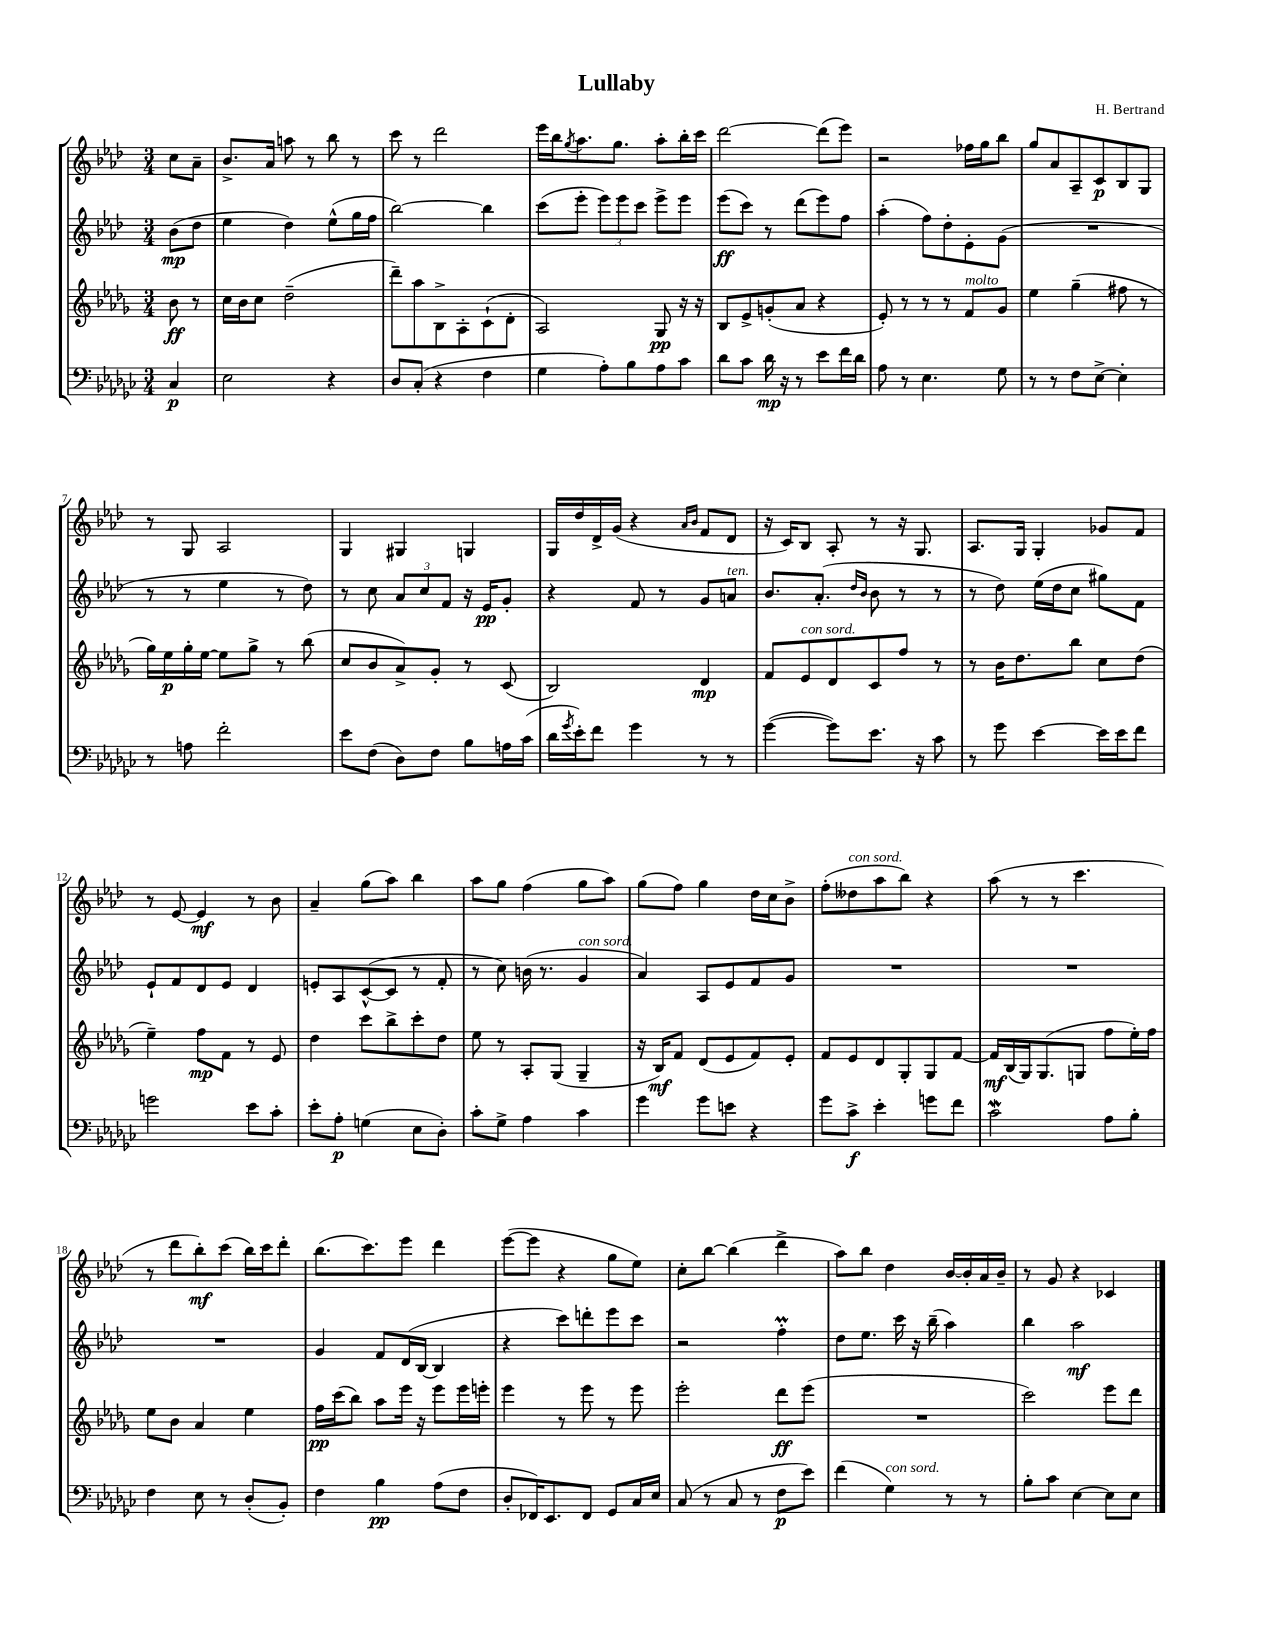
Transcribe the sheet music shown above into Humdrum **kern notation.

**kern	**dynam	**kern	**dynam	**kern	**dynam	**kern	**dynam
*part4	*part4	*part3	*part3	*part2	*part2	*part1	*part1
*staff4	*staff4	*staff3	*staff3	*staff2	*staff2	*staff1	*staff1
*clefF4	*	*clefG2	*	*clefG2	*	*clefG2	*
*k[b-e-a-d-g-c-]	*	*k[b-e-a-d-g-]	*	*k[b-e-a-d-]	*	*k[b-e-a-d-]	*
*M3/4	*	*M3/4	*	*M3/4	*	*M3/4	*
=	=	=	=	=	=	=	=
4C-/	p	8b-\	ff	(8b-\L	mp	8cc\L	.
.	.	8r	.	8dd-\J	.	8a-~\J	.
=1	=1	=1	=1	=1	=1	=1	=1
2E-\	.	16cc\LL	.	4ee-\	.	8.b-^/L	.
.	.	16b-\J	.	.	.	.	.
.	.	8cc\J	.	.	.	.	.
.	.	.	.	.	.	16a-/Jk	.
.	.	(2dd-~\	.	4dd-\)	.	8aan\	.
.	.	.	.	.	.	8r	.
4r	.	.	.	(8ee-^^\L	.	8bb-\	.
.	.	.	.	16gg\L	.	8r	.
.	.	.	.	16ff\JJ	.	.	.
=2	=2	=2	=2	=2	=2	=2	=2
8D-/L	.	8ddd-~\L)	.	[2bb-\)	.	8ccc\	.
(8C-'/J	.	8aa-\	.	.	.	8r	.
4r	.	8B-^\	.	.	.	2ddd-\	.
.	.	8A-'\	.	.	.	.	.
4F\	.	(8c`\	.	4bb-\]	.	.	.
.	.	8d-'\J	.	.	.	.	.
=3	=3	=3	=3	=3	=3	=3	=3
4G-\	.	2A-/)	.	(8ccc\L	.	16eee-\LL	.
.	.	.	.	.	.	16bb-\J	.
.	.	.	.	.	.	8qgg/	.
.	.	.	.	8eee-'\J	.	8.aa-\	.
8A-'\L)	.	.	.	12eee-\L)	.	.	.
.	.	.	.	.	.	8.gg\J	.
.	.	.	.	12eee-\	.	.	.
8B-\	.	.	.	.	.	.	.
.	.	.	.	12ccc\J	.	.	.
8A-\	.	8G-/	pp	8eee-^\L	.	8aa-'\L	.
8c-\J	.	16r	.	8eee-\J	.	16bb-'\L	.
.	.	16r	.	.	.	16ccc\JJ	.
=4	=4	=4	=4	=4	=4	=4	=4
8d-\L	.	8B-/L	.	(8eee-\L	ff	[2ddd-\	.
8c-\J	.	8e-^/	.	8ccc\J)	.	.	.
16d-\	mp	(8gn'/	.	8r	.	.	.
16r	.	.	.	.	.	.	.
8r	.	8a-/J	.	(8ddd-\L	.	.	.
8e-\L	.	4r	.	8eee-\)	.	(8ddd-\L]	.
16f\L	.	.	.	8ff\J	.	8eee-\J)	.
16d-\JJ	.	.	.	.	.	.	.
=5	=5	=5	=5	=5	=5	=5	=5
8A-\	.	8e-'/)	.	(4aa-'\	.	2r	.
8r	.	8r	.	.	.	.	.
4.E-\	.	8r	.	8ff\L)	.	.	.
.	.	8r	.	8dd-'\	.	.	.
!	!	!LO:TX:a:i:t=molto	!	!	!	!	!
.	.	8f/L	.	8e-'\	.	16ff-X\LL	.
.	.	.	.	.	.	16gg\J	.
8G-\	.	8g-/J	.	(8g\J	.	8bb-\J	.
=6	=6	=6	=6	=6	=6	=6	=6
8r	.	4ee-\	.	2.r	.	8gg/L	.
8r	.	.	.	.	.	8a-/	.
8F\L	.	(4gg-~\	.	.	.	8A-~/	.
[8E-^\J	.	.	.	.	.	8c/	p
4E-'\]	.	8ff#X\	.	.	.	8B-/	.
.	.	8r	.	.	.	8G/J	.
!!LO:LB:g=z
=7	=7	=7	=7	=7	=7	=7	=7
8r	.	16gg-\LL)	.	8r	.	8r	.
.	.	16ee-\	p	.	.	.	.
8An\	.	16gg-'\	.	8r	.	8G/	.
.	.	[16ee-\JJ	.	.	.	.	.
2f'\	.	8ee-\L]	.	4ee-\	.	2A-/	.
.	.	8gg-^\J	.	.	.	.	.
.	.	8r	.	8r	.	.	.
.	.	(8bb-\	.	8dd-\)	.	.	.
=8	=8	=8	=8	=8	=8	=8	=8
8e-\L	.	8cc/L	.	8r	.	4G/	.
(8F\J	.	8b-/	.	8cc\	.	.	.
8D-\L)	.	8a-^/)	.	12a-/L	.	4G#X/	.
.	.	.	.	12cc/	.	.	.
8F\J	.	8g-'/J	.	.	.	.	.
.	.	.	.	12f/J	.	.	.
8B-\L	.	8r	.	16r	.	4Gn/	.
.	.	.	.	16e-/KL	pp	.	.
16An\L	.	(8c/	.	8g'/J	.	.	.
(16c-\JJ	.	.	.	.	.	.	.
=9	=9	=9	=9	=9	=9	=9	=9
16d-\LL	.	2B-/)	.	4r	.	16G/LL	.
8qg-/	.	.	.	.	.	.	.
16e-'\J)	.	.	.	.	.	16dd-/	.
8f\J	.	.	.	.	.	16d-^/	.
.	.	.	.	.	.	(16g/JJ	.
4g-\	.	.	.	8f/	.	4r	.
.	.	.	.	8r	.	.	.
.	.	.	.	.	.	16qqa-/LL	.
.	.	.	.	.	.	16qqb-/JJ	.
8r	.	4d-/	mp	8g/L	.	8f/L	.
!	!	!	!	!LO:TX:a:i:t=ten.	!	!	!
8r	.	.	.	8an/J	.	8d-/J	.
=10	=10	=10	=10	=10	=10	=10	=10
([4g-\	.	8f/L	.	8.b-/L	.	16r	.
.	.	.	.	.	.	16c/KL)	.
!	!	!LO:TX:a:i:t=con sord.	!	!	!	!	!
.	.	8e-/	.	.	.	8B-/J	.
.	.	.	.	(8.a-'/J	.	.	.
8g-\L])	.	8d-/	.	.	.	8A-'/	.
.	.	.	.	16qqdd-/LL	.	.	.
.	.	.	.	16qqb-/JJ	.	.	.
8.e-\J	.	8c/	.	8b-\	.	8r	.
.	.	8ff/J	.	8r	.	16r	.
16r	.	.	.	.	.	8.G/	.
8c-\	.	8r	.	8r	.	.	.
=11	=11	=11	=11	=11	=11	=11	=11
8r	.	8r	.	8r	.	8.A-/L	.
8g-\	.	16b-\KL	.	8dd-\)	.	.	.
.	.	8.dd-\	.	.	.	16G/Jk	.
[4e-\	.	.	.	(16ee-\LL	.	4G'/	.
.	.	.	.	16dd-\J	.	.	.
.	.	8bb-\J	.	8cc\J	.	.	.
16e-\LL]	.	8cc\L	.	8gg#X\L)	.	8g-X/L	.
16e-\J	.	.	.	.	.	.	.
8f\J	.	(8dd-\J	.	8f\J	.	8f/J	.
!!LO:LB:g=z
=12	=12	=12	=12	=12	=12	=12	=12
2gn\	.	4ee-~\)	.	8e-`/L	.	8r	.
.	.	.	.	8f/	.	[8e-/	.
.	.	8ff\L	mp	8d-/	.	4e-/]	mf
.	.	8f\J	.	8e-/J	.	.	.
8e-\L	.	8r	.	4d-/	.	8r	.
8c-'\J	.	8e-/	.	.	.	8b-\	.
=13	=13	=13	=13	=13	=13	=13	=13
8e-'\L	.	4dd-\	.	8en'/L	.	4a-~/	.
8A-'\J	p	.	.	8A-/	.	.	.
(4Gn\	.	8ccc\L	.	([8c^^/	.	(8gg\L	.
.	.	8bb-^\	.	8c/J]	.	8aa-\J)	.
8E-\L	.	8ccc'\	.	8r	.	4bb-\	.
8D-'\J)	.	8dd-\J	.	8f'/	.	.	.
=14	=14	=14	=14	=14	=14	=14	=14
8c-'\L	.	8ee-\	.	8r	.	8aa-\L	.
8G-^\J	.	8r	.	8cc\)	.	8gg\J	.
4A-\	.	8A-'/L	.	(16bn\	.	(4ff\	.
.	.	.	.	8.r	.	.	.
.	.	(8G-/J	.	.	.	.	.
!	!	!	!	!LO:TX:a:i:t=con sord.	!	!	!
4c-\	.	4G-~/	.	4g/	.	8gg\L	.
.	.	.	.	.	.	8aa-\J)	.
=15	=15	=15	=15	=15	=15	=15	=15
4g-\	.	16r	.	4a-/)	.	(8gg\L	.
.	.	16B-/KL)	mf	.	.	.	.
.	.	8f/J	.	.	.	8ff\J)	.
8g-\L	.	(8d-/L	.	8A-/L	.	4gg\	.
8en\J	.	8e-/	.	8e-/	.	.	.
4r	.	8f/)	.	8f/	.	16dd-\LL	.
.	.	.	.	.	.	16cc\J	.
.	.	8e-'/J	.	8g/J	.	8b-^\J	.
=16	=16	=16	=16	=16	=16	=16	=16
8g-\L	.	8f/L	.	2.r	.	(8ff'\L	.
!	!	!	!	!	!	!LO:TX:a:i:t=con sord.	!
8c-^\J	f	8e-/	.	.	.	8dd--X\	.
4e-'\	.	8d-/	.	.	.	8aa-\	.
.	.	8G-'/	.	.	.	8bb-\J)	.
8gn\L	.	8G-/	.	.	.	4r	.
8f\J	.	[8f/J	.	.	.	.	.
=17	=17	=17	=17	=17	=17	=17	=17
2c-w\	.	16f/LL]	mf	2.r	.	(8aa-\	.
.	.	(16B-/	.	.	.	.	.
.	.	16G-/J)	.	.	.	8r	.
.	.	(8.G-/	.	.	.	.	.
.	.	.	.	.	.	8r	.
.	.	8Gn/J	.	.	.	4.ccc\	.
8A-\L	.	8ff\L	.	.	.	.	.
8B-'\J	.	16ee-'\L)	.	.	.	.	.
.	.	16ff\JJ	.	.	.	.	.
!!LO:LB:g=z
=18	=18	=18	=18	=18	=18	=18	=18
4F\	.	8ee-\L	.	2.r	.	8r	.
.	.	8b-\J	.	.	.	8ddd-\L	.
8E-\	.	4a-/	.	.	.	8bb-'\)	mf
8r	.	.	.	.	.	(8ccc\J	.
(8D-'/L	.	4ee-\	.	.	.	16bb-\LL)	.
.	.	.	.	.	.	16ccc\J	.
8BB-'/J)	.	.	.	.	.	8ddd-'\J	.
=19	=19	=19	=19	=19	=19	=19	=19
4F\	.	16ff\LL	pp	4g/	.	(8.bb-\L	.
.	.	(16ccc\J	.	.	.	.	.
.	.	8bb-\J)	.	.	.	.	.
.	.	.	.	.	.	8.ccc\)	.
4B-\	pp	8aa-\L	.	8f/L	.	.	.
.	.	16eee-\Jk	.	(16d-/L	.	8eee-\J	.
.	.	16r	.	[16B-/JJ	.	.	.
(8A-\L	.	8eee-\L	.	4B-/]	.	4ddd-\	.
8F\J	.	16eee-\L	.	.	.	.	.
.	.	16eeen'\JJ	.	.	.	.	.
=20	=20	=20	=20	=20	=20	=20	=20
8D-'/L	.	4eee-\	.	4r	.	([8eee-\L	.
16FF-X/K)	.	.	.	.	.	8eee-\J]	.
8.EE-/	.	.	.	.	.	.	.
.	.	8r	.	8ccc\L)	.	4r	.
8FF-/J	.	8eee-\	.	8dddn'\	.	.	.
8GG-/L	.	8r	.	8eee-\	.	8gg\L	.
16C-/L	.	8eee-\	.	8ccc\J	.	8ee-\J)	.
16E-/JJ	.	.	.	.	.	.	.
=21	=21	=21	=21	=21	=21	=21	=21
(8C-/	.	2eee-'\	.	2r	.	8cc'\L	.
8r	.	.	.	.	.	[8bb-\J	.
8C-/	.	.	.	.	.	(4bb-\]	.
8r	.	.	.	.	.	.	.
8F\L	p	8ddd-\L	ff	4ffM'\	.	4ddd-^\	.
8e-\J)	.	(8eee-\J	.	.	.	.	.
=22	=22	=22	=22	=22	=22	=22	=22
(4f\	.	2.r	.	8dd-\L	.	8aa-\L)	.
.	.	.	.	8.ee-\J	.	8bb-\J	.
!LO:TX:a:i:t=con sord.	!	!	!	!	!	!	!
4G-\)	.	.	.	.	.	4dd-\	.
.	.	.	.	16ccc\	.	.	.
.	.	.	.	16r	.	.	.
.	.	.	.	(16bb-~\	.	.	.
8r	.	.	.	4aa-\)	.	[16b-/LL	.
.	.	.	.	.	.	16b-'/]	.
8r	.	.	.	.	.	16a-/	.
.	.	.	.	.	.	16b-~/JJ	.
=23	=23	=23	=23	=23	=23	=23	=23
8B-'\L	.	2ccc\)	.	4bb-\	.	8r	.
8c-\J	.	.	.	.	.	8g/	.
[4E-\	.	.	.	2aa-\	mf	4r	.
8E-\L]	.	8eee-\L	.	.	.	4c-X/	.
8E-\J	.	8ddd-\J	.	.	.	.	.
==	==	==	==	==	==	==	==
*-	*-	*-	*-	*-	*-	*-	*-
